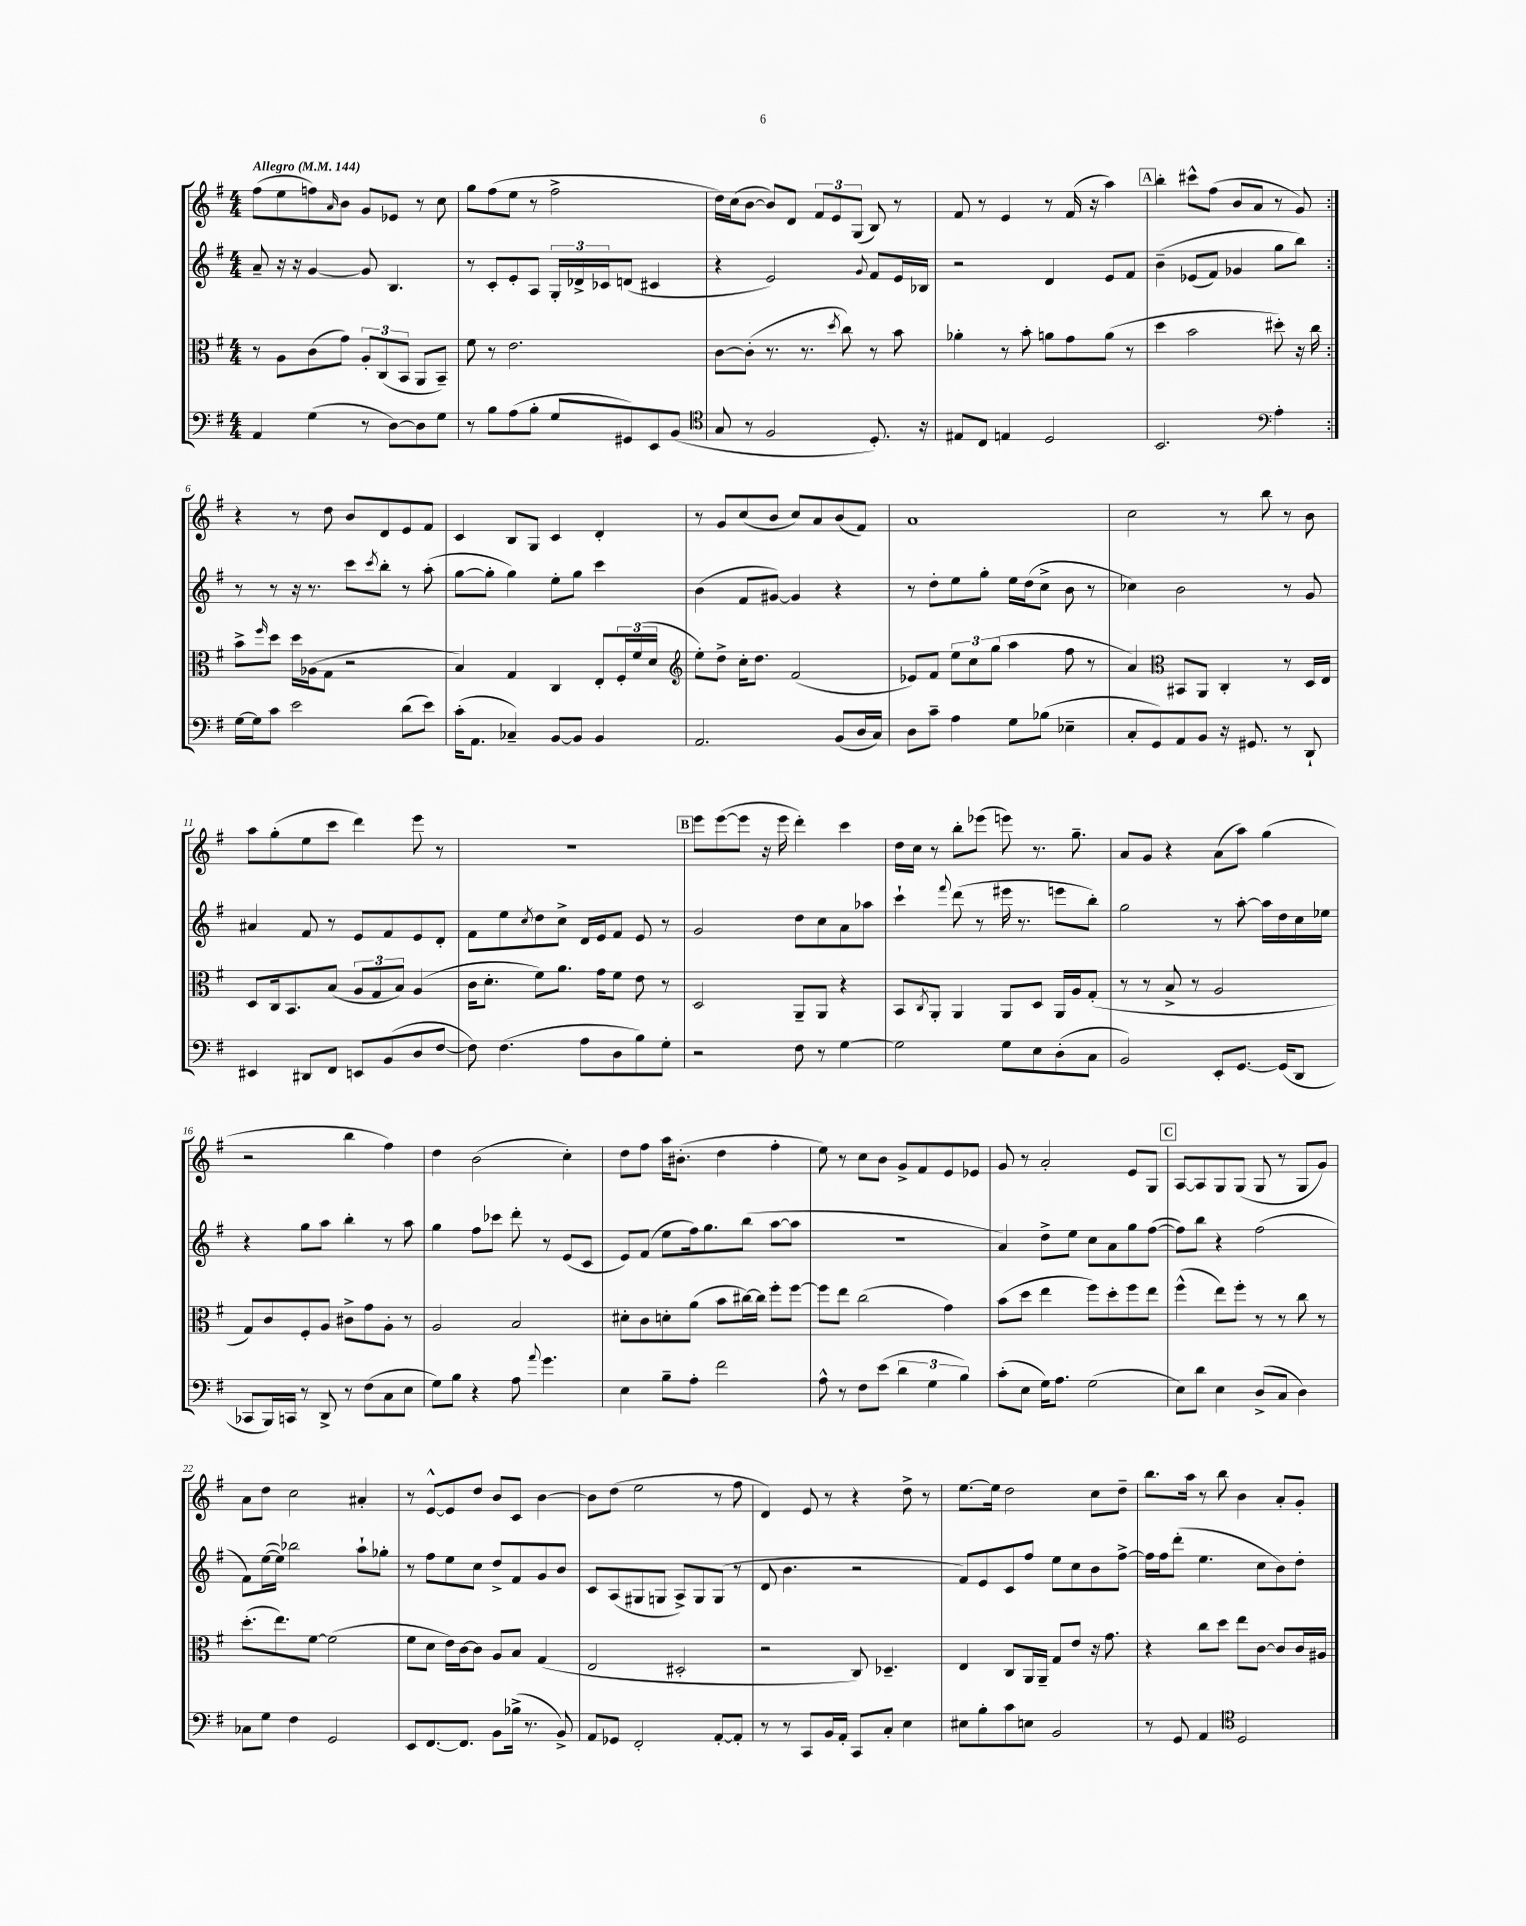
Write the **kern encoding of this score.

**kern	**kern	**kern	**kern
*staff4	*staff3	*staff2	*staff1
*clefF4	*clefC3	*clefG2	*clefG2
*k[f#]	*k[f#]	*k[f#]	*k[f#]
*M4/4	*M4/4	*M4/4	*M4/4
*MM144	*MM144	*MM144	*MM144
4AA	8r	8a~	(8ff#
.	8A	16r	8ee
.	.	16r	.
(4G	(8c	[4g	8ff)
.	.	.	16qqa
.	8g)	.	8b
8r	12A'	8g]	8g
.	(12C	.	.
[8D)	.	4.B	8e-
.	12BB	.	.
8D]	8AA	.	8r
8G	8BB~)	.	8cc
=	=	=	=
8r	8f#	8r	8gg
8B	8r	8c'	(8ff#
(8A	2.e	8e'	8ee
8B'	.	8A	8r
8G	.	24G'	2ff#^
.	.	24d-^	.
.	.	24c-	.
8GG#)	.	(8d	.
8EE	.	4c#	.
(8BB	.	.	.
=	=	=	=
*clefC4	*	*	*
8G	[8c	4r	16dd)
.	.	.	(16cc
8r	(8c']	.	[8b
2F#	8.r	2e)	8b])
.	.	.	8d
.	8.r	.	.
.	.	.	12f#
.	.	.	12e
.	8qdd	.	.
.	8cc)	.	.
.	.	.	(12G
.	.	8qqg	.
8.D')	8r	8f#	8B)
.	8b	16e	8r
16r	.	16B-	.
=	=	=	=
8E#	4a-'	2r	8f#
8C	.	.	8r
4E	8r	.	4e
.	8b'	.	.
2D	8a	4d	8r
.	8g	.	(16f#
.	.	.	16r
.	(8a	8e	4aa)
.	8r	8f#	.
=	=	=	=
2.BB	4dd	&(4b~	4bb'
.	2b	(8e-	8ccc#^^
.	.	8f#)	(8ff#
.	.	4g-	8b
.	.	.	8a
*clefF4	*	*	*
4A'	8dd#')	8gg	8r
.	16r	8bb&)	8g)
.	16cc	.	.
=:|!	=:|!	=:|!	=:|!
[16G	8b^	8r	4r
16G]	.	.	.
.	16qqff#	.	.
8c	8dd	8r	.
2e	16dd	16r	8r
.	(16A-	8.r	.
.	8G	.	8dd
.	2r	8ccc	8b
.	.	8qccc	.
.	.	8bb'	8d
(8d	.	8r	8e
8e)	.	(8aa'	8f#
=	=	=	=
(16c'	4B)	[8gg	4c
8.AA	.	.	.
.	.	8gg']	.
4C-~)	4G	4gg)	8B
.	.	.	8G
[8BB	4C	8ee'	4c
8BB]	.	8gg	.
4BB	8E'	4ccc	4d'
.	24F#'	.	.
.	(24f#	.	.
.	24d	.	.
=	=	=	=
*	*clefG2	*	*
2.AA	8ee')	(4b	8r
.	8dd^	.	8g
.	16cc'	8f#	(8cc
.	8.dd	.	.
.	.	[8g#)	8b
.	(2f#	4g#]	8cc)
.	.	.	8a
(8BB	.	4r	(8b
16D	.	.	8f#)
16C)	.	.	.
=	=	=	=
8D	8e-)	8r	1a
8c~	8f#	8dd'	.
4A	12ee	8ee	.
.	12cc	.	.
.	.	8gg'	.
.	(12gg	.	.
8G	4aa	16ee	.
.	.	(16dd	.
(8B-	.	8cc^	.
4E-~	8ff#	8b	.
.	8r	8r	.
=	=	=	=
8C'	4a)	4cc-)	2cc
8GG)	.	.	.
*	*clefC3	*	*
8AA	8BB#	2b	.
8BB	8AA	.	.
16r	4C'	.	8r
8.GG#	.	.	.
.	.	.	8bb
8r	8r	8r	8r
8DD`	16D	8g	8b
.	16E	.	.
=	=	=	=
4EE#	8D	4a#	8aa
.	16C	.	(8gg'
.	8.BB	.	.
8DD#	.	8f#	8ee
8FF#	(8B	8r	8ccc
8EE	12A	8e	4ddd)
.	12G	.	.
(8BB	.	8f#	.
.	12B)	.	.
8D	(4A	8e	8eee
[8F#	.	8d'	8r
=	=	=	=
8F#])	16c	8f#	1r
.	8.d'	.	.
(4.F#	.	8ee	.
.	.	8qcc	.
.	8f#)	8dd	.
.	8.a	8cc^	.
8A	.	16d	.
.	16g	16e	.
8D	8f#	8f#	.
8B)	8e	8e	.
8G'	8r	8r	.
=	=	=	=
2r	2D	2g	8eee
.	.	.	([8eee
.	.	.	8eee]
.	.	.	16r
.	.	.	16eee
8F#	8AA~	8dd	4ddd')
8r	8AA	8cc	.
[4G	4r	8a	4ccc
.	.	8aa-	.
=	=	=	=
2G]	8BB	4ccc`	16dd
.	.	.	16cc
.	8qC	.	.
.	8AA'	.	8r
.	.	8qqfff#	.
.	4AA	(8ddd	8bb'
.	.	8r	(8eee-
8G	8AA	16eee#	8eee)
.	.	8.r	.
8E	8D	.	8.r
(8D'	16AA	8eee	.
.	16A	.	8.gg~
8C	(8G'	8bb')	.
=	=	=	=
2BB)	8r	2gg	8a
.	8r	.	8g
.	8B^	.	4r
.	8r	.	.
8EE'	2A	8r	(8a
[8.GG	.	[8aa'	8aa)
.	.	16aa]	(4gg
(16GG]	.	16dd	.
8DD	.	16cc	.
.	.	16ee-	.
=	=	=	=
8CC-	8G)	4r	2r
16BBB)	8c	.	.
16CC	.	.	.
8r	8F#'	8gg	.
8DD^	8A	8aa	.
8r	8c#^	4bb'	4bb
(8F#	8g	.	.
8C	8A'	8r	4ff#)
8E	8r	8aa	.
=	=	=	=
8G)	2A	4gg	4dd
8B	.	.	.
4r	.	8ff#	(2b
.	.	8ccc-	.
8A	2B	8ddd'	.
8qqa	.	.	.
4.g	.	8r	.
.	.	(8e	4cc')
.	.	8c	.
=	=	=	=
4E	8d#'	8e)	8dd
.	8c	(8f#	8ff#
8B~	8d'	8ee	16aa
.	.	.	(8.b#'
8A'	(8a	16ff#)	.
.	.	8.gg	.
2f#	8b	.	4dd
.	[16cc#)	(8bb	.
.	16cc#]	.	.
.	8ff#'	[8aa	4ff#'
.	[8ff#	8aa]	.
=	=	=	=
8A^^	8ff#]	1r	8ee)
8r	8ee	.	8r
8F#	(2cc	.	8cc
(8e	.	.	8b
6d	.	.	8g^
.	.	.	8f#
6G	.	.	.
.	4g)	.	8e
6B)	.	.	.
.	.	.	8e-
=	=	=	=
(8c'	(8b	4a)	8g
8E	8dd	.	8r
16G)	4ee	8dd^	2a'
8.A	.	.	.
.	.	8ee	.
(2G	8ff#)	8cc	.
.	8dd'	8a	.
.	8ff#	8gg	8e
.	8ee	([8ff#	8G
=	=	=	=
8E)	(4ff#^^	8ff#])	[8A
8d	.	8bb	8A]
4E	8ee)	4r	8G
.	8ff#'	.	(8G
(8D^	8r	(2ff#	8G
8C	8r	.	8r
4D)	8cc	.	8G
.	8r	.	8g)
=	=	=	=
8C-	(8.dd'	8f#)	8a
8G	.	([16ee	8dd
.	8.ee)	16ee])	.
4F#	.	2bb-	2cc
.	[8f#	.	.
2GG	(2f#]	.	.
.	.	8aa`	4a#'
.	.	8gg-'	.
=	=	=	=
8EE	8f#	8r	8r
[8.FF#	8d	8ff#	[8e^^
.	16e)	8ee	8e]
8.FF#]	[16c	.	.
.	8c]	8cc	8dd
8BB	8A	8dd^	8b
(16B-^	8B	8f#	8c
8.r	.	.	.
.	(4G	8g	[4b
8BB^)	.	8b	.
=	=	=	=
8AA	2E	8c	8b]
8GG-	.	(8A	(8dd
2FF#'	.	8G#	2ee
.	.	8G	.
.	2D#'	8A^)	.
.	.	8G	.
[8AA'	.	(8G	8r
8AA']	.	8r	8ff#
=	=	=	=
8r	2r	8d	4d)
8r	.	4.b	.
8CC	.	.	8e
16BB	.	.	8r
16AA'	.	.	.
8CC	8C)	2r	4r
8C'	4.D-~	.	.
4E	.	.	8dd^
.	.	.	8r
=	=	=	=
8E#	4E	8f#)	[8.ee
8B'	.	8e	.
.	.	.	16ee]
8c	8C	8c	2dd
8E	16AA	8ff#	.
.	16AA~	.	.
2BB	8G	8ee	.
.	8e	8cc	.
.	16r	8b	8cc
.	8.g	.	.
.	.	[8ff#^	8dd~
=	=	=	=
8r	4r	16ff#]	8.bb
.	.	16ff#	.
8GG	.	(8ddd'	.
.	.	.	16aa
4AA	8cc	4.ee	8r
.	8dd	.	8bb
*clefC4	*	*	*
2D	8ee	.	4b
.	[8c	8cc	.
.	8c]	8b)	8a'
.	16c	8dd'	8g'
.	16A#	.	.
==	==	==	==
*-	*-	*-	*-
